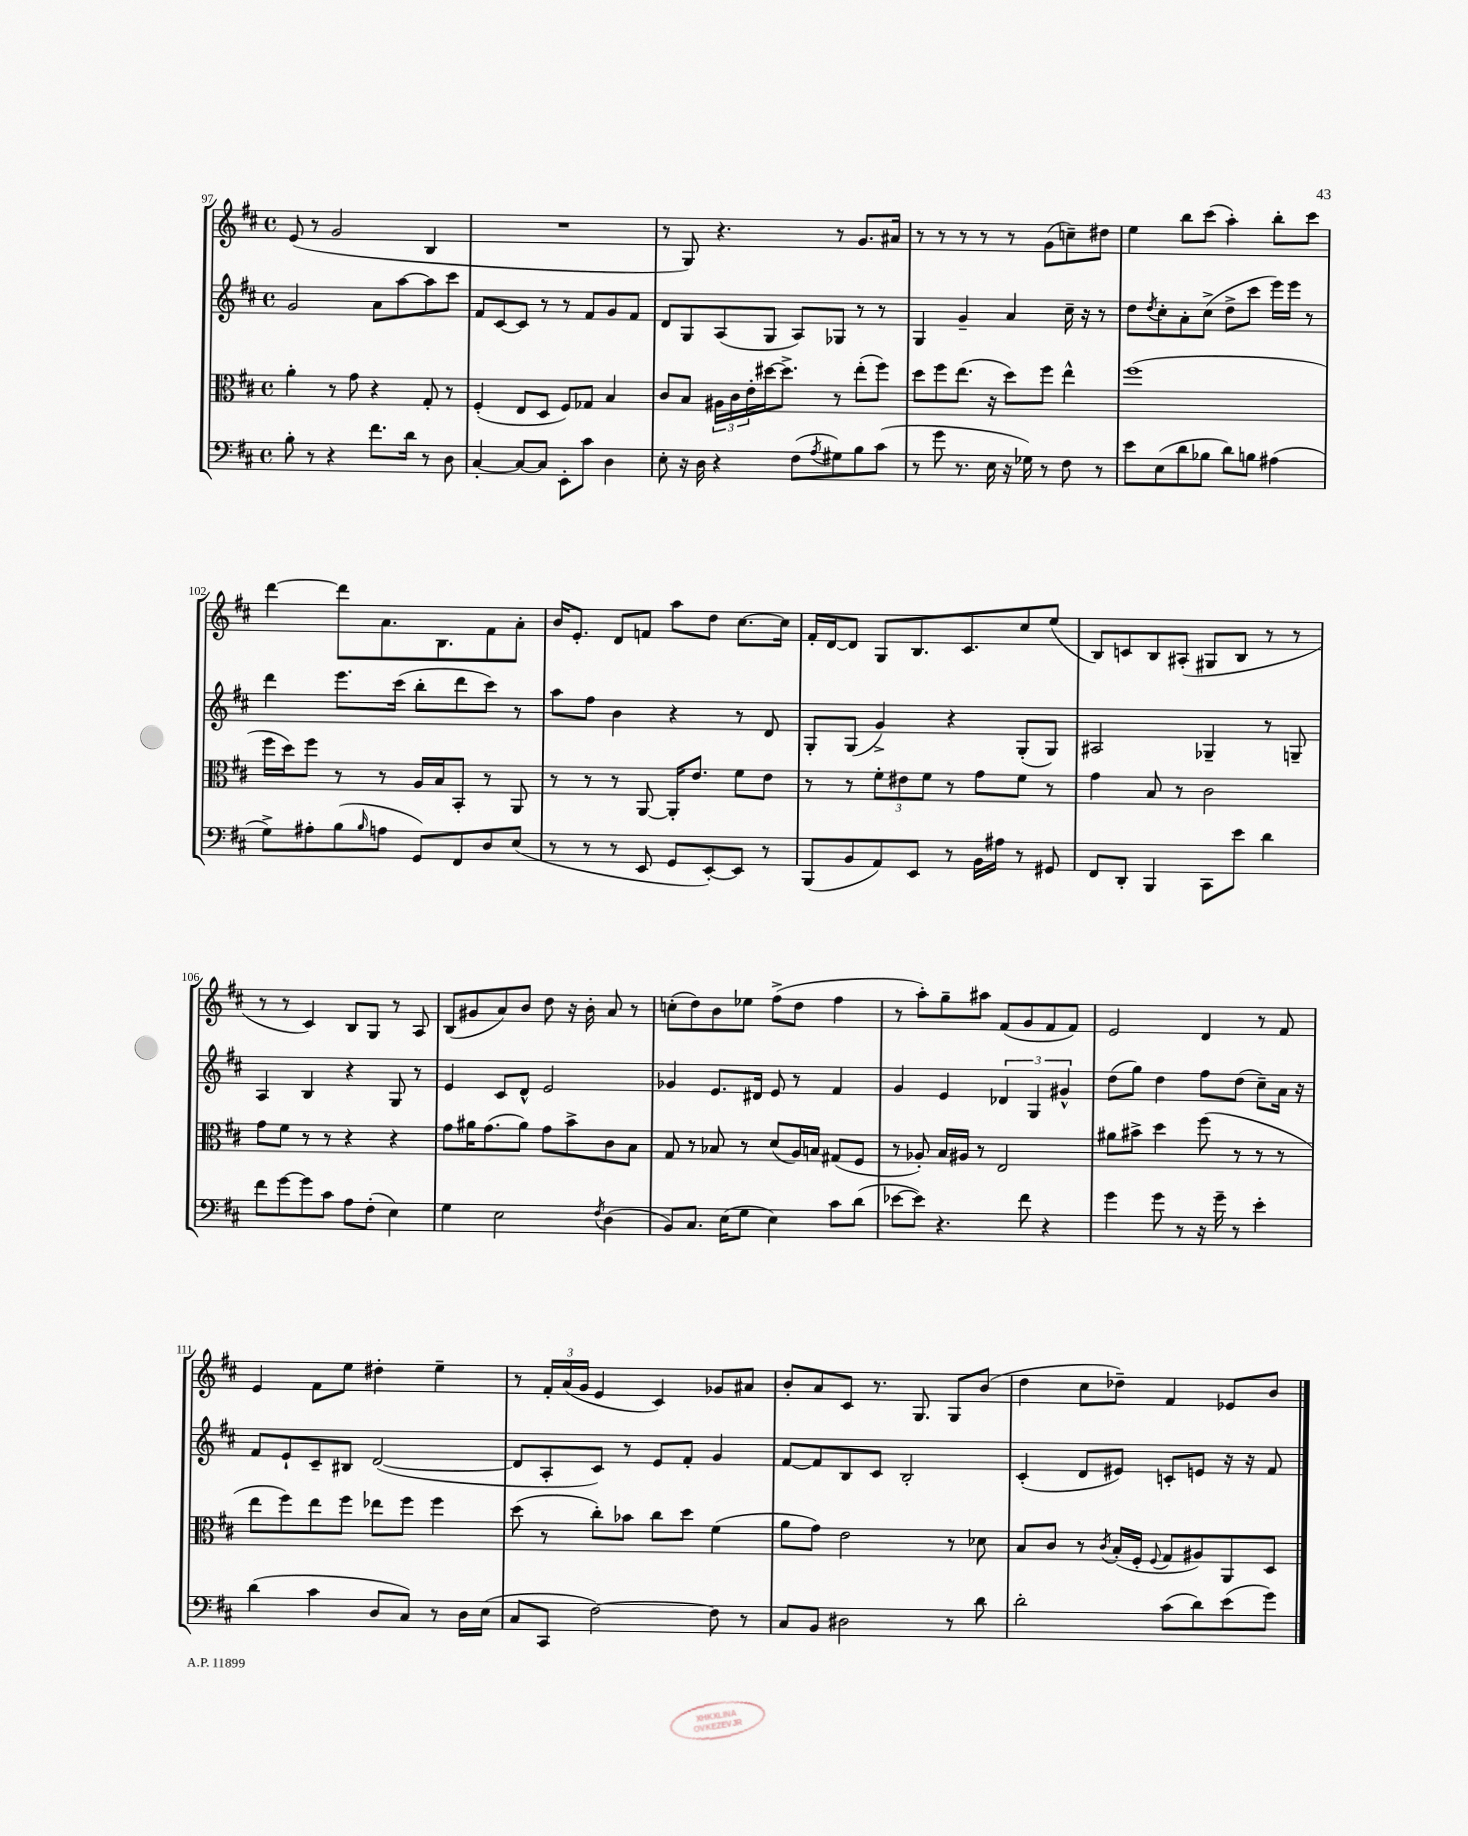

**kern	**kern	**kern	**kern
*part4	*part3	*part2	*part1
*staff4	*staff3	*staff2	*staff1
*clefF4	*clefC3	*clefG2	*clefG2
*k[f#c#]	*k[f#c#]	*k[f#c#]	*k[f#c#]
*M4/4	*M4/4	*M4/4	*M4/4
*met(c)	*met(c)	*met(c)	*met(c)
=97	=97	=97	=97
8B'\	4a'\	2g/	(8e/
8r	.	.	8r
4r	8r	.	2g/
.	8g\	.	.
8.f#\L	4r	8a\L	.
.	.	[8aa\	.
16d\Jk	.	.	.
8r	8G'/	8aa\]	4B/
8D\	8r	8ccc#\J	.
=98	=98	=98	=98
[4C#'/	(4F#'/	8f#/L	1r
.	.	[8c#/	.
8C#/L_	8E/L	8c#/J]	.
8C#/J]	8D/J	8r	.
8EE'\L	8F#/L)	8r	.
8c#\J	8G-X/J	8f#/L	.
4D\	4B/	8g/	.
.	.	8f#/J	.
=99	=99	=99	=99
8E'\	8c#/L	8d/L	8r
16r	8B/J	8G/	8G/)
16D\	.	.	.
4r	24A#X\LL	(8A/	4.r
.	24c#\	.	.
.	24e'\	.	.
.	[16dd#X\J	8G/J	.
.	8.dd#^\J]	.	.
(8F#\L	.	8A/L)	.
8qA/	.	.	.
8G#X\)	8r	8G-X/J	8r
8B\	(8ee'\L	8r	8.g/L
(8c#\J	8ff#\J)	8r	.
.	.	.	16a#X/Jk
=100	=100	=100	=100
8r	8dd\L	4G/	8r
8g\	8ff#\	.	8r
8.r	(8.ee\J	4g~/	8r
.	.	.	8r
16E\	16r	.	.
16r	8dd\L)	4a/	8r
16G-X\)	.	.	.
8r	8ff#\J	.	(8g\L
8F#\	4ee^^\	16cc#~\	8ccn~\)
.	.	16r	.
8r	.	8r	8dd#X\J
=101	=101	=101	=101
8e\L	(1ff#	8dd\L	4ee\
.	.	8qdd/	.
(8E\	.	8cc#'\	.
8d\	.	8a'\	8bb\L
8B-X\J	.	(8cc#^\J	(8ccc#\J
8d\L)	.	8dd^\L	4aa'\)
8Bn\J	.	8ccc#\J	.
(4A#X\	.	16eee\LL)	8bb'\L
.	.	16eee\JJ	.
.	.	8r	8ccc#\J
!!LO:LB:g=z
=102	=102	=102	=102
8G^\L)	16ff#\LL	4ddd\	[4ddd\
.	16dd\J)	.	.
8A#X'\	8ff#\J	.	.
(8B\	8r	8.eee\L	8ddd\L]
16qqB/	.	.	.
8An\J	8r	.	8.a\
.	.	(16ccc#\Jk	.
8GG/L)	16A/LL	8bb'\L	.
.	16B/J	.	8.B\
8FF#/	8BB'/J	8ddd\	.
8D/	8r	8ccc#\J)	8f#\
(8E/J	8AA/	8r	8a'\J
=103	=103	=103	=103
8r	8r	8aa\L	16b/KL
.	.	.	8.e'/J
8r	8r	8ff#\J	.
8r	8r	4b\	8d/L
8EE/	[8AA/	.	8fn/J
8GG/L	16AA'/KL]	4r	8aa\L
.	8.e/J	.	.
[8EE'/)	.	.	8dd\J
8EE/J]	8f#\L	8r	[8.cc#\L
8r	8e\J	8d/	.
.	.	.	16cc#\Jk]
=104	=104	=104	=104
(8BBB/L	8r	8G'/L	16f#'/LL
.	.	.	[16d/J
8BB/	8r	(8G/J	8d/J]
8AA/)	12f#'\L	4g^/)	8G/L
.	12e#X\	.	.
8EE/J	.	.	8.B/
.	12f#\J	.	.
8r	8r	4r	.
.	.	.	8.c#/
16BB\LL	8g\L	.	.
16A#X\JJ	.	.	.
8r	8f#\J	(8G'/L	8cc#/
8GG#X/	8r	8G/J)	(8ee/J
=105	=105	=105	=105
8FF#/L	4g\	2A#X/	8B/L)
8DD'/J	.	.	8cn/
4BBB/	8B/	.	8B/
.	8r	.	(8A#X'/J
8CC#\L	2c#\	4G-X~/	8G#X/L
8e\J	.	.	8B/J
4d\	.	8r	8r
.	.	8Gn~/	8r
!!LO:LB:g=z
=106	=106	=106	=106
8f#\L	8g\L	4A/	8r
[8g\	8f#\J	.	8r
8g\]	8r	4B/	4c#/)
8c#\J	8r	.	.
8A\L	4r	4r	8B/L
(8F#'\J	.	.	8G/J
4E\)	4r	8G/	8r
.	.	8r	8A/
=107	=107	=107	=107
4G\	8g\L	4e/	(8B/L
.	16a#X\K	.	8g#X/
.	(8.g\	.	.
2E\	.	8c#/L	8a/)
.	8a#\J)	8d^^/J	8b/J
.	8g\L	2e/	8dd\
.	8b^\	.	16r
.	.	.	16b'\
8qF#/	.	.	.
(4D\	8c#\	.	8a/
.	8B\J	.	8r
=108	=108	=108	=108
8BB/L)	8G/	4g-X/	(8ccn'\L
8.C#/J	8r	.	8dd\)
.	8B-X/	8.e/L	8b\
(16E\KL	.	.	.
8G\J	8r	.	8ee-X\J
.	.	16d#X/Jk	.
4E\)	(8d/L	8e/	(8ff#^\L
.	16A/L)	8r	8dd\J
.	16Bn/JJ	.	.
8c#\L	(8G#X/L	4f#/	4ff#\
(8d\J	8F#/J	.	.
=109	=109	=109	=109
[8e-X\L	8r	4g/	8r
8e-\J])	8A-X'/)	.	8aa'\L)
4.r	16B/LL	4e/	8gg~\
.	16A#X/JJ	.	.
.	8r	.	8aa#X\J
.	2E/	6d-X/	(8f#/L
8f#\	.	.	8g/
.	.	6G/	.
4r	.	.	8f#/
.	.	6g#X^^/	.
.	.	.	8f#/J)
=110	=110	=110	=110
4g\	8a#X\L	(8dd\L	2e/
.	8b#X^\J	8gg\J)	.
8g\	4dd\	4dd\	.
8r	.	.	.
16r	(8ff#\	8ff#\L	4d/
16g~\	.	.	.
8r	8r	(8dd\J	.
4e'\	8r	8cc#~\L)	8r
.	8r	16a\Jk	8f#/
.	.	16r	.
!!LO:LB:g=z
=111	=111	=111	=111
(4d\	8ee\L	8f#/L	4e/
.	8ff#\)	8e`/	.
4c#\	8ee\	8c#~/	8f#\L
.	8ff#\J	8B#X/J	8ee\J
8D/L	8ee-X\L	([2d/	4dd#X'\
8C#/J)	8ff#\J	.	.
8r	4ff#\	.	4ee~\
16D\LL	.	.	.
(16E\JJ	.	.	.
=112	=112	=112	=112
8C#/L	(8dd\	8d/L]	8r
8CC#/J	8r	8A'/	24f#'/LL
.	.	.	(24a/
.	.	.	24g/JJ
[2F#\)	8cc#'\L)	8c#/J)	4e/
.	8b-X\J	8r	.
.	8cc#\L	8e/L	4c#/)
.	8dd\J	8f#'/J	.
8F#\]	(4f#\	4g/	8g-X/L
8r	.	.	8a#X/J
=113	=113	=113	=113
8C#/L	8a\L	[8f#/L	8b'/L
8BB/J	8g\J)	8f#/]	8a/
2D#X\	2e\	8B/	8c#/J
.	.	8c#/J	8.r
.	.	2B'/	.
.	.	.	8.G/
8r	8r	.	8G/L
8d\	8d-X\	.	(8b/J
=114	=114	=114	=114
2d'\	8B/L	(4c#'/	4dd\
.	8c#/J	.	.
.	8r	8d/L	8cc#\L
.	8qc#/	.	.
.	(16B'/LL	8e#X/J)	8dd-X~\J)
.	16F#'/JJ	.	.
.	8qqF#/	.	.
(8c#\L	8G/L	8cn'/L	4f#/
8d\)	8A#X/)	8en/J	.
(8e\	8AA/	16r	8e-X/L
.	.	16r	.
8g\J)	8D/J	8f#/	8b/J
==	==	==	==
*-	*-	*-	*-
